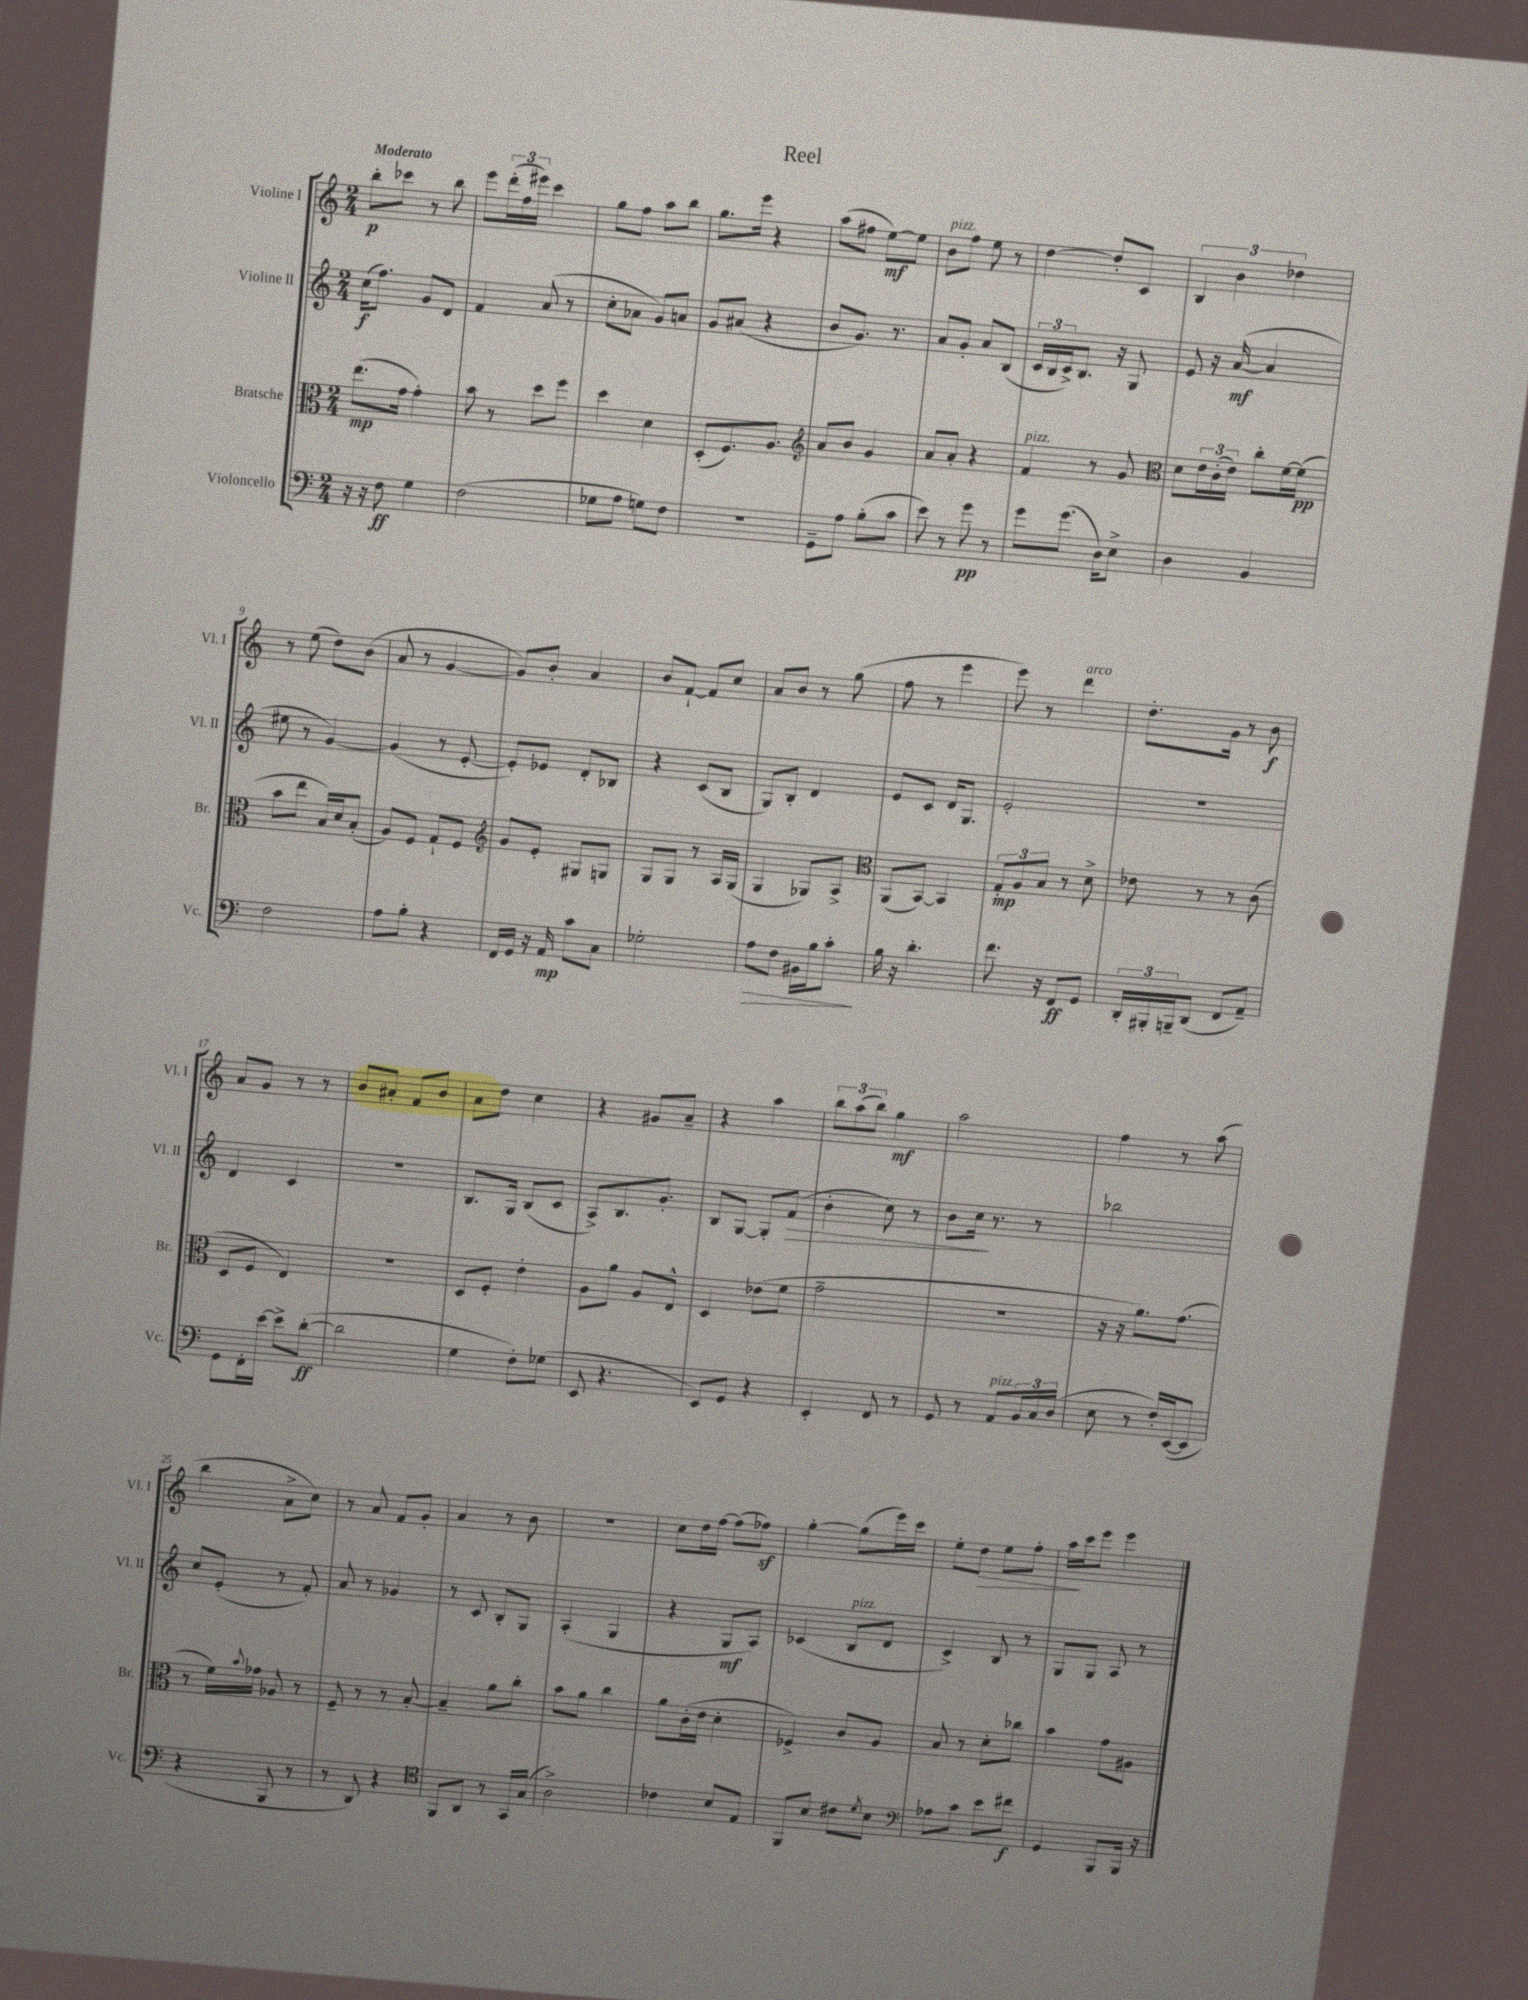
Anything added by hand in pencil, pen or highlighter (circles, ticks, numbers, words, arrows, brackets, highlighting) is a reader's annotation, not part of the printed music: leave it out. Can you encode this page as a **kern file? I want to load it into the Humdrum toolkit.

**kern	**kern	**kern	**kern
*staff4	*staff3	*staff2	*staff1
*clefF4	*clefC3	*clefG2	*clefG2
*k[]	*k[]	*k[]	*k[]
*M2/4	*M2/4	*M2/4	*M2/4
16r	(8.ee	(16cc	8bb'
16r	.	8.ff)	.
8F	.	.	8ccc-
.	16g	.	.
4G	4g')	8g	8r
.	.	8d	8bb
=	=	=	=
(2F	8b	4f	8eee
.	8r	.	(24ddd'
.	.	.	24ff
.	.	.	24eee#)
.	8dd	(8a	4ccc
.	8ff	8r	.
=	=	=	=
8G-	4dd	8cc'	8gg
8A	.	8a-	8ff
8G)	4d	8g)	8aa
8F	.	8a	8bb
=	=	=	=
2r	(8D'	8g	8.gg
.	8.F)	(8a#	.
.	.	.	16eee
.	.	4r	4r
.	8.A	.	.
=	=	=	=
*	*clefG2	*	*
8GG~	8a	8b	(8aa
8A	8b	8.g)	8ff#
(8B'	4g	.	[8ee)
.	.	8.r	.
8c	.	.	8ee]
=	=	=	=
8e)	8a	8a	8b
8r	8a'	8g'	8ff
8g	4r	8a	8ee
8r	.	(8B	8r
=	=	=	=
8g	4f	24c	[4dd
.	.	24B	.
.	.	24c^)	.
(8.g	.	8.B	.
.	8r	.	8dd']
16D)	.	16r	.
8E^	8g	8G	8c
=	=	=	=
*	*clefC3	*	*
4D	8d	8e	6B
.	24e	16r	.
.	(24c'	.	6b
.	.	([16a	.
.	24e)	.	.
4BB	8cc'	4a]	.
.	.	.	6dd-
.	[16f	.	.
.	(16f]	.	.
=	=	=	=
2F	8b	8ee#	8r
.	8ee	8r	(8ee
.	16B)	[4g)	8dd)
.	16d	.	.
.	(8B'	.	(8b
=	=	=	=
8A	8A)	(4g]	8a
8B'	8F	.	8r
4r	8G`	8r	[4g
.	8F	[8e'	.
=	=	=	=
*	*clefG2	*	*
16FF	8g	8e'])	8g])
16GG	.	.	.
16r	8e'	8e-	8b'
16AA	.	.	.
8c	8G#	8d'	4a
8C	8G	8B-	.
=	=	=	=
2G-'	8G	4r	8b
.	8G	.	[8f`
.	8r	(8c	8f]
.	16A	8B	8cc
.	(16G	.	.
=	=	=	=
8A	4G	8G)	8a
8F	.	8B'	8b
16BB#	8G-)	4d	8r
16B	.	.	.
8c'	8A^	.	(8gg
=	=	=	=
*	*clefC3	*	*
16B	(8AA	8e	8ff
16r	.	.	.
4.d'	[8BB)	8c	8r
.	4BB]	16d	4eee
.	.	8.G	.
=	=	=	=
8.f	12G'	2e'	8eee)
.	12A	.	.
.	.	.	8r
.	12B	.	.
16r	.	.	.
8FF	8r	.	4ddd
8GG	8d^	.	.
=	=	=	=
24DD'	8e-	2r	8.dd'
24BBB#'	.	.	.
24BBB~	.	.	.
(8DD	8r	.	.
.	.	.	16g
8FF	8r	.	8r
8AA~)	(8c	.	8b
=	=	=	=
8GG	8D	4d	8a
16FF'	8F	.	8g
[16e	.	.	.
8e^]	4E)	4c	8r
([8d'	.	.	8r
=	=	=	=
2d]	2r	2r	8b
.	.	.	8a#'
.	.	.	8f
.	.	.	8b
=	=	=	=
4G	8D	8.B	8a
.	8F'	.	8dd
.	.	16G	.
8F')	4e'	(8B	4cc
(8G-	.	8c	.
=	=	=	=
8EE	8A	8A^)	4r
4.r	8a	8.B	.
.	8A	.	8g#
.	.	8.g'	.
.	8E^^	.	8a~
=	=	=	=
8EE)	4D	8B	4r
8GG	.	[8G	.
4r	(8e-	8G']	4aa
.	8f	(8f	.
=	=	=	=
4EE'	2g~	4b'	12bb
.	.	.	(12aa
.	.	.	12bb)
8FF	.	8cc)	4gg
8r	.	8r	.
=	=	=	=
8GG	2r	8b	2aa
8r	.	16cc	.
.	.	8.r	.
8AA	.	.	.
24BB	.	8r	.
24C	.	.	.
(24D	.	.	.
=	=	=	=
8E	16r	2bb-	4ff
.	16r	.	.
8r	8.a)	.	.
16F')	.	.	8r
([16EE	(8.g	.	.
8EE]	.	.	(8aa
=	=	=	=
4r	8r	8cc	4bb
.	16f)	(8e'	.
.	8qqb	.	.
.	16g-	.	.
8BBB	8A-	8r	8a^
8r	8r	8f')	8cc)
=	=	=	=
8r	8F~	8a	8r
8DD)	8r	8r	8a
4r	8r	4g-	8f
.	[8B'	.	8g'
=	=	=	=
*clefC4	*	*	*
8FF	4B~]	8r	4a
8AA	.	8c	.
8r	8a	8B'	8r
16GG	8cc'	8G	8b
(16G	.	.	.
=	=	=	=
2A^)	8b	(4A'	2r
.	8a	.	.
.	4cc	4G	.
=	=	=	=
4c-	8a	4r	8cc
.	(16c'	.	16dd
.	16e	.	[16ff
8B	4d'	8G	(8ff]
8E	.	8A)	8ff-)
=	=	=	=
8FF	4F-^)	(4c-	[4gg'
8B	.	.	.
8c#	8c	8B	(8gg]
8qd	.	.	.
8B	8A	8d	16eee)
.	.	.	16ccc
=	=	=	=
*clefF4	*	*	*
8A-	8B	4c^)	8ee'
8c	8r	.	8dd
8e	8d'	8B	8ee
8f#	8cc-	8r	8ff'
=	=	=	=
4GG	4b	8G	16aa
.	.	.	16ccc
.	.	8G	8eee
8BBB	8g	8A	4eee
16BBB	8A#	8r	.
16r	.	.	.
==	==	==	==
*-	*-	*-	*-
